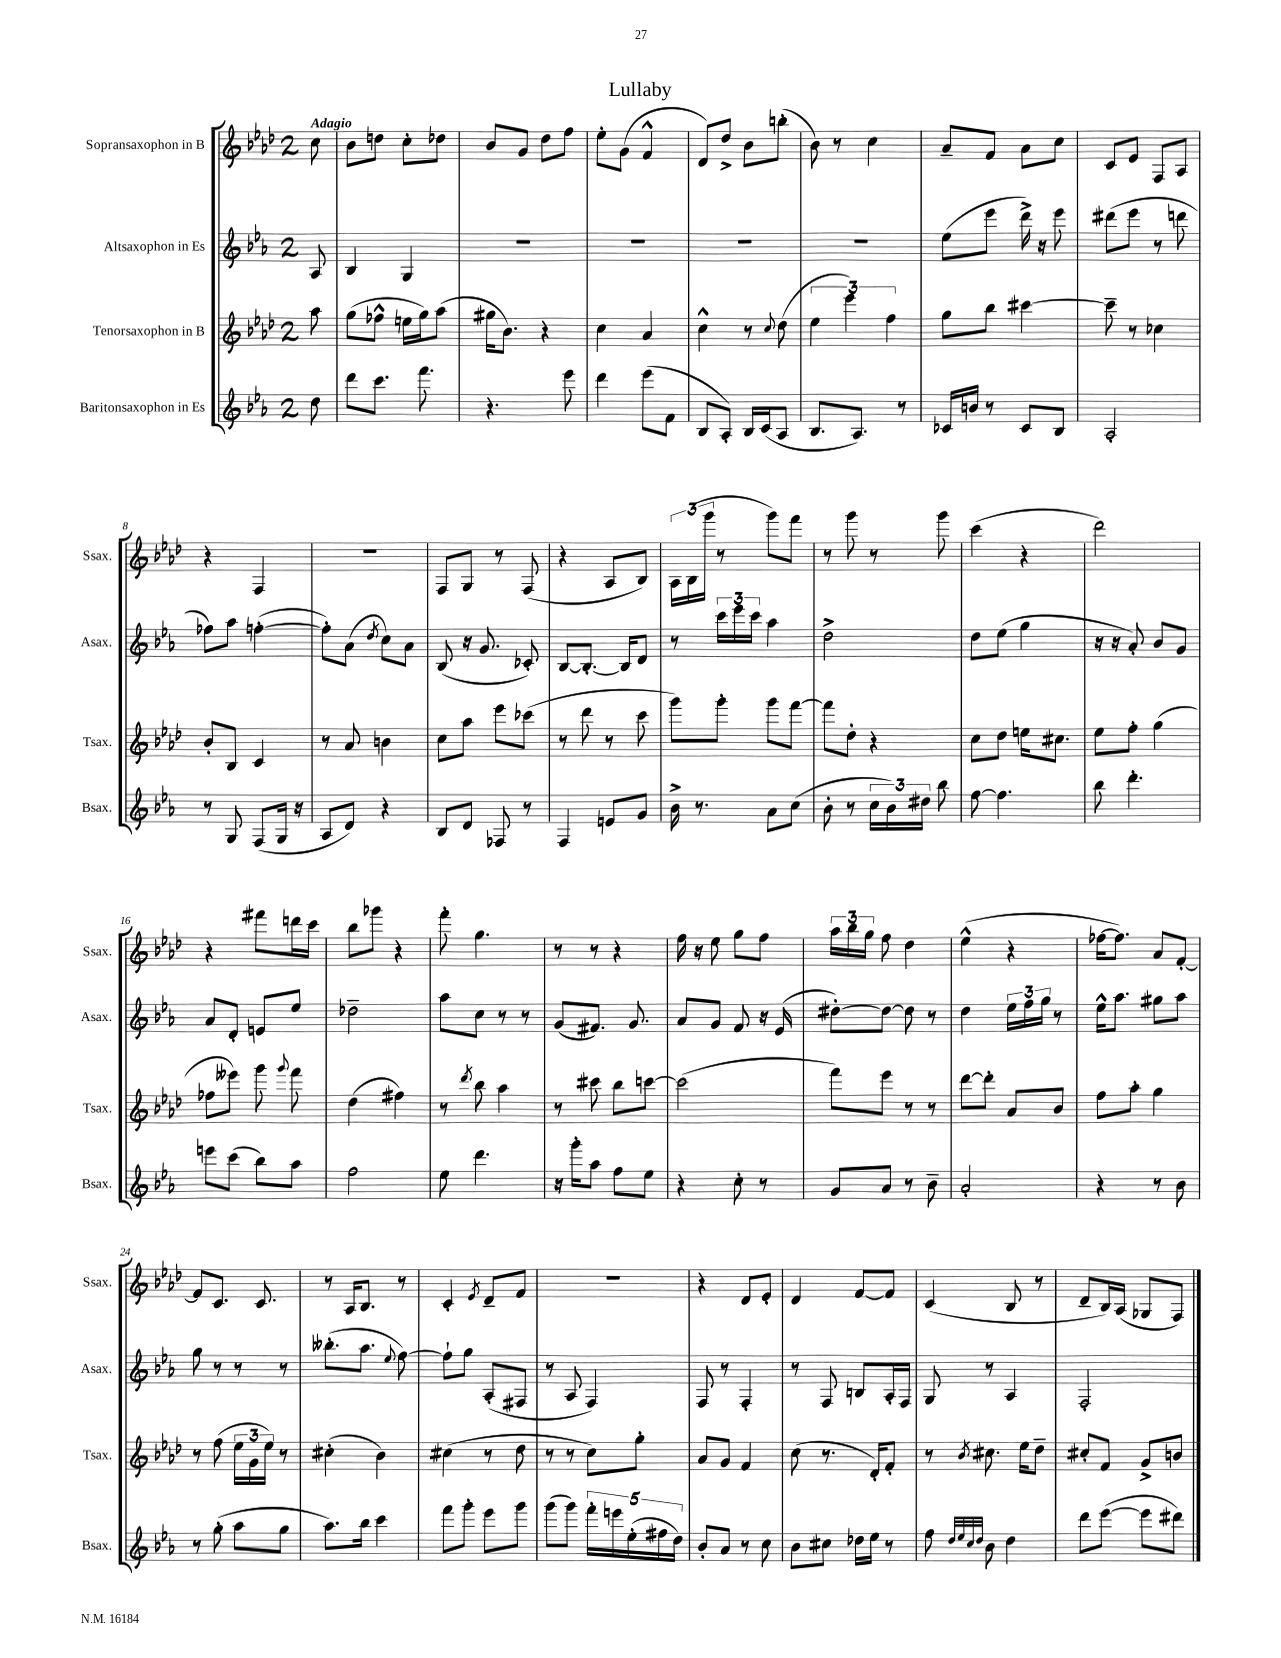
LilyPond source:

\header { title = "Lullaby" }
<<
\new StaffGroup <<
\new Staff = "s0" \with { instrumentName = "Sopransaxophon in B" shortInstrumentName = "Ssax." } {
    \clef treble \key aes \major \once \override Staff.TimeSignature.style = #'single-digit \time 2/4 \partial 8 \tempo "Adagio"
    \autoBeamOff c''8 |
    bes'8[ d''8] c''8[-. des''8] |
    bes'8[ g'8] des''8[ f''8] |
    ees''8[-. g'8]( f'4-^ |
    des'8[) des''8]-> bes'8[ b''8]-.( |
    bes'8) r8 c''4 |
    aes'8[-- f'8] aes'8[ c''8] |
    c'8[ ees'8] f8[ aes8] |
    r4 f4 |
    r2 |
    f8[ g8] r8 f8( |
    r4 aes8[ bes8]) |
    \tuplet 3/2 { aes16[ bes16( g'''16] } r8 g'''8[) f'''8] |
    r8 g'''8 r8 g'''8 |
    c'''4( r4 |
    des'''2) |
    r4 fis'''8[ d'''16 c'''16] |
    bes''8[ ges'''8] r4 |
    f'''8-. g''4. |
    r8 r8 r4 |
    f''16 r16 ees''8 g''8[ f''8] |
    \tuplet 3/2 { aes''16[ bes''16 g''16] } f''8 des''4 |
    ees''4-^( r4 |
    fes''16[~ fes''8.]) aes'8[ f'8]~-. |
    f'8[ c'8.] c'8. |
    r8 aes16[ bes8.] r8 |
    c'4-. \acciaccatura { ees'8 } des'8[-- f'8] |
    R2 |
    r4 des'8[ ees'8]-. |
    des'4 f'8[~ f'8] |
    c'4( bes8 r8 |
    des'8[-- bes16) aes16]( ges8[ f8]) \bar "|." |
}
\new Staff = "s1" \with { instrumentName = "Altsaxophon in Es" shortInstrumentName = "Asax." } {
    \clef treble \key ees \major \once \override Staff.TimeSignature.style = #'single-digit \time 2/4 \partial 8
    \autoBeamOff aes8 |
    bes4 g4 |
    r2 |
    R2 |
    R2 |
    R2 |
    ees''8[( ees'''8] d'''16->) r16 ees'''8 |
    dis'''8[( ees'''8] r8 d'''8 |
    fes''8[) aes''8] f''4~-.( |
    f''8[-.) aes'8]( \acciaccatura { d''8 } c''8[) aes'8] |
    bes8( r16 g'8. ces'8-.) |
    bes8[~ bes8.]~-. bes16[ d'8] |
    r8 \tuplet 3/2 { c'''16[ ees'''16 c'''16] } aes''4 |
    d''2-> |
    d''8[ ees''8]( g''4 |
    r16 r16 aes'8-.) bes'8[ g'8] |
    aes'8[ d'8]-. e'8[ ees''8] |
    des''2-- |
    aes''8[ c''8] r8 r8 |
    g'8[( fis'8.]) g'8. |
    aes'8[ g'8] f'8 r16 ees'16( |
    dis''8[~-.) dis''8]~ dis''8 r8 |
    d''4 \tuplet 3/2 { ees''16[ f''16 g''16] } r8 |
    ees''16[-^ aes''8.] gis''8[ aes''8] |
    g''8 r8 r8 r8 |
    beses''8.[-.( aes''8.] \appoggiatura { ees''8 } f''8~) |
    f''8[-! g''8] aes8[-.( fis8] |
    r8 aes8 f4) |
    f8 r8 f4-. |
    r8 f8 b8[ aes16-. f16] |
    g8 r8 aes4 |
    f2-. \bar "|." |
}
\new Staff = "s2" \with { instrumentName = "Tenorsaxophon in B" shortInstrumentName = "Tsax." } {
    \clef treble \key aes \major \once \override Staff.TimeSignature.style = #'single-digit \time 2/4 \partial 8
    \autoBeamOff aes''8 |
    g''8[( fes''8]-^ e''16[ g''16) aes''8]( |
    gis''16[ bes'8.]) r4 |
    c''4 aes'4 |
    c''4-^ r8 \appoggiatura { c''8 } des''8( |
    \tuplet 3/2 { ees''4 ees'''4) f''4 } |
    g''8[ bes''8] cis'''4~ |
    cis'''8-- r8 ces''4 |
    bes'8[-. bes8] c'4 |
    r8 aes'8 b'4 |
    c''8[ aes''8] ees'''8[ ces'''8]( |
    r8 des'''8 r8 c'''8 |
    g'''8[) g'''8]-. g'''8[ f'''8]~ |
    f'''8[ des''8]-. r4 |
    c''8[ des''8] e''16[ cis''8.] |
    ees''8[ f''8]-. g''4( |
    fes''8[ eeses'''8]) g'''8 \appoggiatura { g'''8 } f'''8 |
    des''4( fis''4) |
    r8 \acciaccatura { des'''8 } bes''8 aes''4 |
    r8 cis'''8 bes''8[ c'''8]~ |
    c'''2( |
    f'''8[) ees'''8] r8 r8 |
    des'''8[~ des'''8]-. aes'8[ bes'8] |
    f''8[ aes''8]-. g''4 |
    r8 f''8( \tuplet 3/2 { ees''16[ g'16 ees''16]) } r8 |
    cis''4-.( bes'4) |
    cis''4( r8 des''8 |
    r8 r8 c''8[) g''8]-. |
    aes'8[ g'8] f'4 |
    c''8( r8. des'16[-.) f'8]-. |
    r8 \acciaccatura { bes'8 } cis''8. ees''16[ des''8]-- |
    cis''8[-. f'8] g'8[-> b'8] \bar "|." |
}
\new Staff = "s3" \with { instrumentName = "Baritonsaxophon in Es" shortInstrumentName = "Bsax." } {
    \clef treble \key ees \major \once \override Staff.TimeSignature.style = #'single-digit \time 2/4 \partial 8
    \autoBeamOff d''8 |
    d'''8[ c'''8.] f'''8. |
    r4. ees'''8 |
    d'''4 ees'''8[( f'8] |
    bes8[ aes8]-.) bes16[ c'16( aes8] |
    bes8.[ aes8.]) r8 |
    ces'16[ b'16] r8 ces'8[ bes8] |
    aes2-. |
    r8 g8 f8[( g16] r16 |
    aes8[ d'8]) r4 |
    bes8[ d'8] fes8 r8 |
    f4 e'8[ g'8] |
    bes'16-> r8. aes'8[ c''8]( |
    bes'8-. r8 \tuplet 3/2 { c''16[ bes'16) dis''16] } bes''8 |
    f''8~ f''4. |
    bes''8 d'''4.-. |
    e'''8[ c'''8]( bes''8[) aes''8] |
    f''2 |
    ees''8 d'''4. |
    r16 g'''16[-. aes''8] f''8[ ees''8] |
    r4 c''8-. r8 |
    g'8[ aes'8] r8 bes'8-- |
    aes'2-. |
    r4 r8 bes'8 |
    r8 g''8-.( aes''8[ g''8] |
    aes''8.[) bes''16] c'''4 |
    f'''8[ g'''8]-. ees'''8[ g'''8] |
    g'''8[( g'''8]) \tuplet 5/4 { f'''16[-. e'''16 ees''16-.( fis''16 d''16]) } |
    bes'8[-. aes'8] r8 c''8 |
    bes'8[ cis''8] des''16[ ees''16] r8 |
    f''8 \grace { d''32[ ees''32 c''32 d''32] } bes'8 d''4 |
    d'''8[ ees'''8]~( ees'''8[ dis'''8]) \bar "|." |
}
>>
>>
